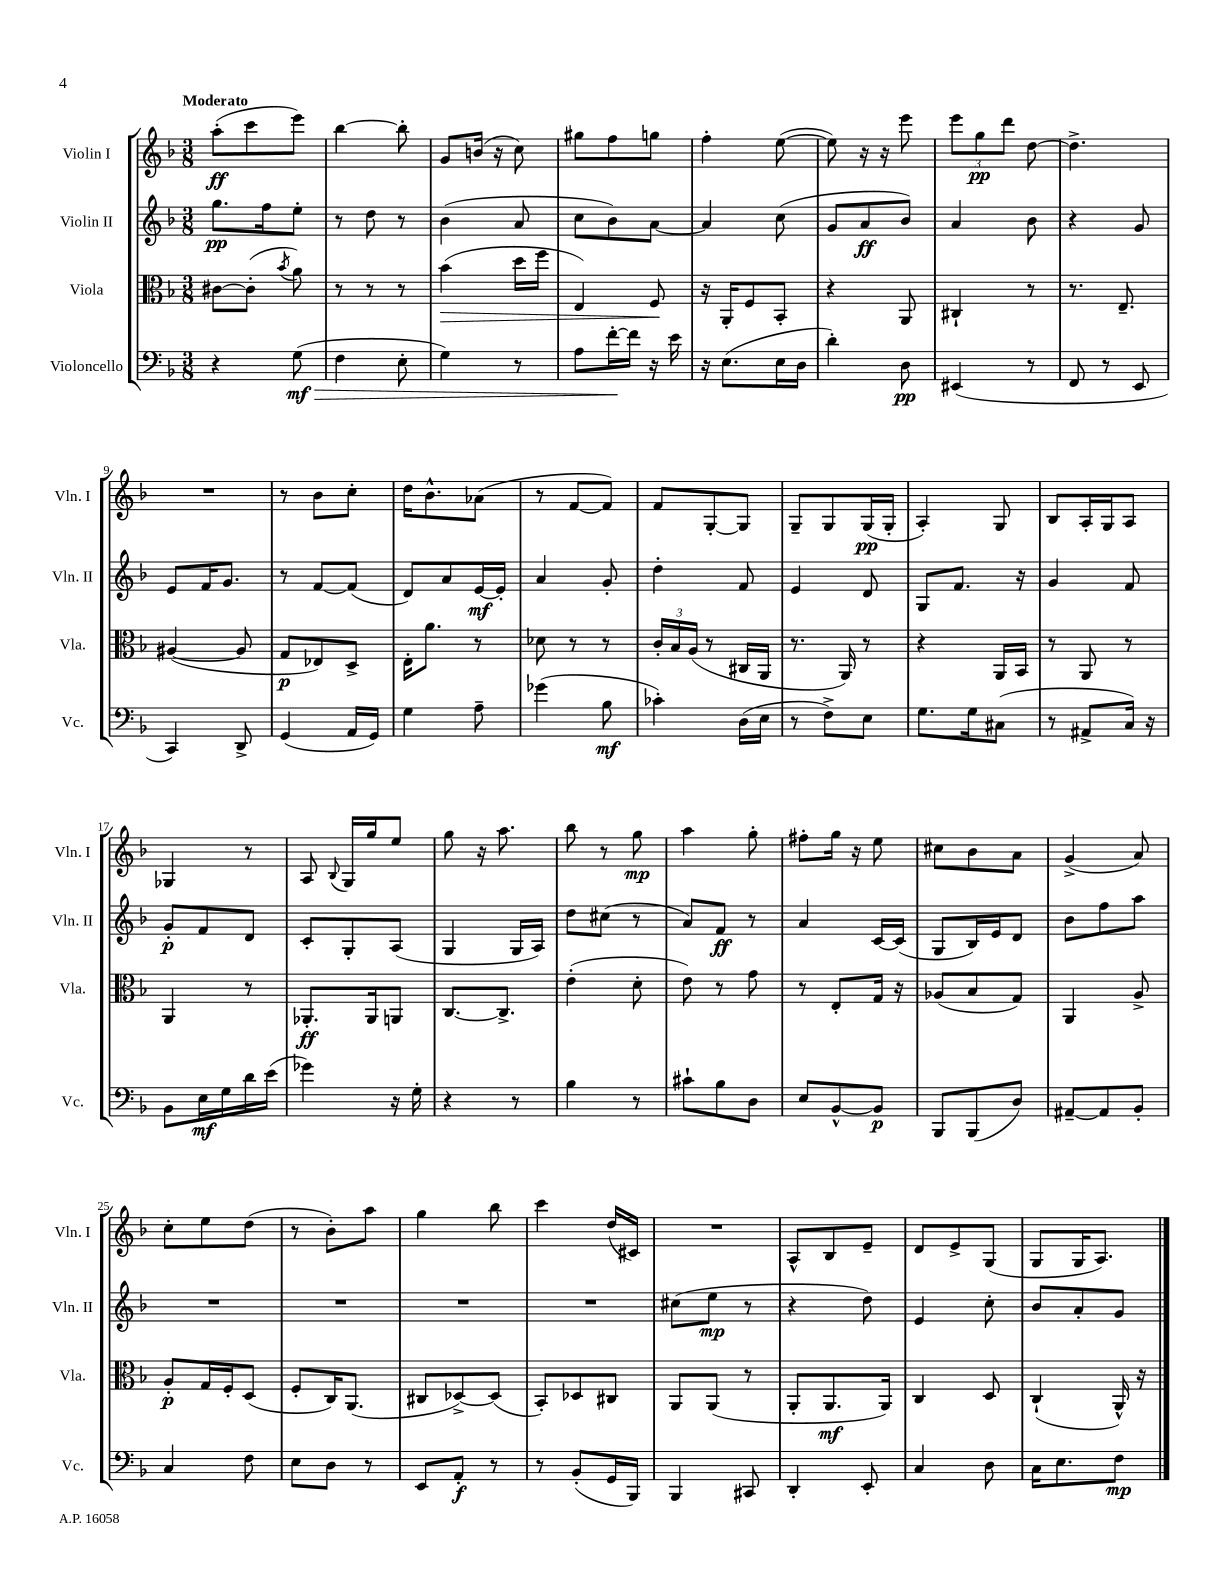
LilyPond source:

<<
\new StaffGroup <<
\new Staff = "s0" \with { instrumentName = "Violin I" shortInstrumentName = "Vln. I" } {
    \clef treble \key f \major \numericTimeSignature \time 3/8 \tempo "Moderato"
    \autoBeamOff a''8[-.\ff( c'''8 e'''8]) |
    bes''4~ bes''8-. |
    g'8[ b'16]( r16 c''8) |
    gis''8[ f''8 g''8] |
    f''4-. e''8~( |
    e''8) r16 r16 e'''8 |
    \tuplet 3/2 { e'''8[ g''8\pp d'''8] } d''8~ |
    d''4.-> |
    R4. |
    r8 bes'8[ c''8]-. |
    d''16[ bes'8.-^ aes'8]( |
    r8 f'8[~ f'8]) |
    f'8[ g8~-. g8] |
    g8[-- g8 g16\pp( g16]-. |
    a4-.) g8 |
    bes8[ a16-. g16 a8] |
    ges4 r8 |
    a8 \appoggiatura { bes8 } g16[ g''16 e''8] |
    g''8 r16 a''8. |
    bes''8 r8 g''8\mp |
    a''4 g''8-. |
    fis''8[-. g''16] r16 e''8 |
    cis''8[ bes'8 a'8] |
    g'4->( a'8) |
    c''8[-. e''8 d''8]( |
    r8 bes'8[-.) a''8] |
    g''4 bes''8 |
    c'''4 d''16[( cis'16]) |
    R4. |
    a8[-^ bes8 e'8]-- |
    d'8[ e'8-> g8]( |
    g8[ g16 a8.]) \bar "|." |
}
\new Staff = "s1" \with { instrumentName = "Violin II" shortInstrumentName = "Vln. II" } {
    \clef treble \key f \major \numericTimeSignature \time 3/8
    \autoBeamOff g''8.[\pp f''16 e''8]-. |
    r8 d''8 r8 |
    bes'4( a'8 |
    c''8[ bes'8) a'8]~ |
    a'4 c''8( |
    g'8[ a'8\ff bes'8]) |
    a'4 bes'8 |
    r4 g'8 |
    e'8[ f'16 g'8.] |
    r8 f'8[~ f'8]( |
    d'8[) a'8 e'16~\mf e'16]-. |
    a'4 g'8-. |
    d''4-. f'8 |
    e'4 d'8 |
    g8[ f'8.] r16 |
    g'4 f'8 |
    g'8[-.\p f'8 d'8] |
    c'8[-. g8-. a8]( |
    g4 g16[ a16]) |
    d''8[ cis''8]( r8 |
    a'8[) f'8]\ff r8 |
    a'4 c'16[~ c'16]( |
    g8[ bes16) e'16 d'8] |
    bes'8[ f''8 a''8] |
    R4. |
    R4. |
    R4. |
    R4. |
    cis''8[( e''8]\mp r8 |
    r4 d''8) |
    e'4 c''8-. |
    bes'8[ a'8-. g'8] \bar "|." |
}
\new Staff = "s2" \with { instrumentName = "Viola" shortInstrumentName = "Vla." } {
    \clef alto \key f \major \numericTimeSignature \time 3/8
    \autoBeamOff cis'8[~ cis'8]-.( \acciaccatura { bes'8 } a'8) |
    r8 r8 r8 |
    bes'4\>( d''16[ f''16] |
    e4) f8\! |
    r16 a,16[-. f8 bes,8]-. |
    r4 a,8 |
    cis4-! r8 |
    r8. e8.-- |
    ais4~( ais8 |
    g8[\p ees8) d8]-> |
    e16[-. a'8.] r8 |
    des'8 r8 r8 |
    \tuplet 3/2 { c'16[-. bes16 a16]( } r8 cis16[ a,16] |
    r8. a,16) r8 |
    r4 a,16[ bes,16] |
    r8 a,8 r8 |
    a,4 r8 |
    aes,8.[-.\ff aes,16 a,8] |
    c8.[~ c8.]-> |
    e'4-.( d'8-. |
    e'8) r8 g'8 |
    r8 e8[-. g16] r16 |
    aes8[( bes8 g8]) |
    a,4 a8-> |
    a8[-.\p g16 f16-. d8]( |
    f8[-. c16) a,8.]( |
    cis8[ des8~->) des8]( |
    bes,8[-.) des8 cis8] |
    a,8[ a,8]( r8 |
    a,8[-. a,8.\mf a,16]) |
    c4 d8 |
    c4-!( a,16-^) r16 \bar "|." |
}
\new Staff = "s3" \with { instrumentName = "Violoncello" shortInstrumentName = "Vc." } {
    \clef bass \key f \major \numericTimeSignature \time 3/8
    \autoBeamOff r4 g8\mf\>( |
    f4 e8-. |
    g4) r8 |
    a8[ f'16~-.\! f'16] r16 e'16 |
    r16 e8.[( e16 d16] |
    d'4-.) d8\pp |
    eis,4( r8 |
    f,8 r8 e,8 |
    c,4) d,8-> |
    g,4( a,16[ g,16]) |
    g4 a8-- |
    ges'4( bes8\mf |
    ces'4-.) d16[( e16] |
    r8 f8[->) e8] |
    g8.[ g16 cis8]( |
    r8 ais,8[-> c16]) r16 |
    bes,8[ e16\mf g16 d'16 e'16]( |
    ges'4) r16 g16-. |
    r4 r8 |
    bes4 r8 |
    cis'8[-! bes8 d8] |
    e8[ bes,8~-^ bes,8]\p |
    bes,,8[ bes,,8( d8]) |
    ais,8[~-- ais,8 bes,8]-. |
    c4 f8 |
    e8[ d8] r8 |
    e,8[ a,8]-.\f r8 |
    r8 bes,8[-.( g,16 bes,,16]) |
    bes,,4 cis,8 |
    d,4-. e,8-. |
    c4 d8 |
    c16[ e8. f8]\mp \bar "|." |
}
>>
>>
